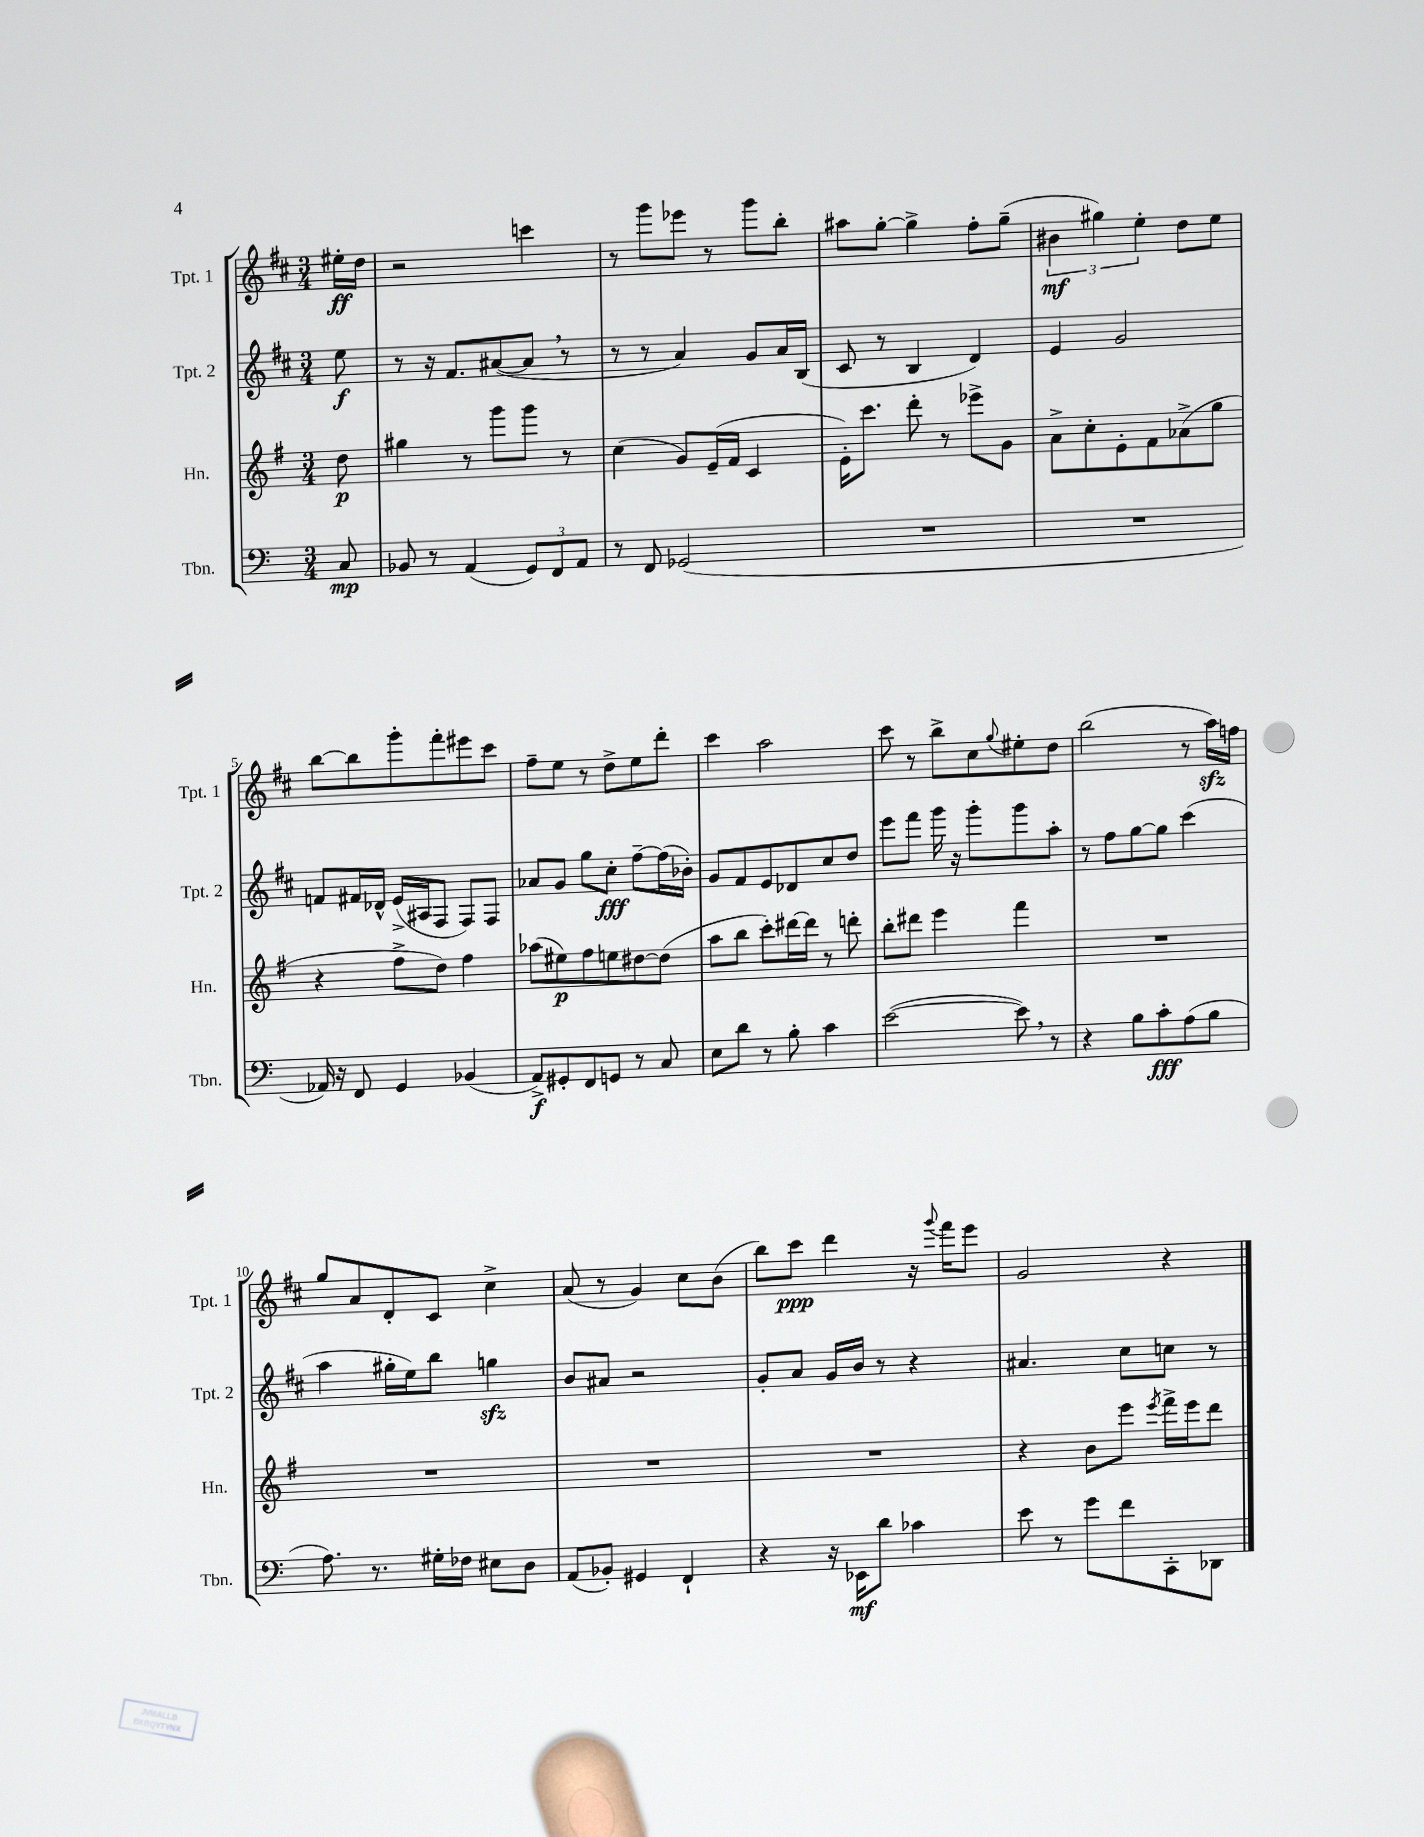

**kern	**kern	**kern	**kern
*staff4	*staff3	*staff2	*staff1
*clefF4	*clefG2	*clefG2	*clefG2
*k[]	*k[f#]	*k[f#c#]	*k[f#c#]
*M3/4	*M3/4	*M3/4	*M3/4
8C/	8dd\	8ee\	16ee#'\LL
.	.	.	16dd\JJ
=	=	=	=
8BB-/	4gg#\	8r	2r
8r	.	16r	.
.	.	8.f#/L	.
(4AA/	8r	.	.
.	8ggg\L	([8a#/	.
12GG/L)	8ggg\J	8a#/]J	4ccc\
12FF/	.	.	.
.	8r	8r	.
12AA/J	.	.	.
=	=	=	=
8r	(4cc\	8r	8r
8FF/	.	8r	8ggg\L
(2GG-/	8g/L)	4a/)	8eee-\J
.	(16e~/L	.	8r
.	16f#/JJ	.	.
.	4c/	8g/L	8ggg\L
.	.	16a/L	8bb'\J
.	.	(16B/JJ	.
=	=	=	=
2.r	16e'\LK)	8c#/	8aa#\L
.	8.ccc\J	.	.
.	.	8r	[8gg'\J
.	8ddd'\	4B/	4gg^\]
.	8r	.	.
.	8eee-^\L	4d/)	8ff#'\L
.	8g\J	.	(8gg~\J
=	=	=	=
2.r	8a^\L	4e/	6b#\
.	8cc'\	.	.
.	.	.	6gg#\)
.	8e'\	2g/	.
.	.	.	6ee'\
.	8f#\	.	.
.	(8a-^\	.	8dd\L
.	8gg\J	.	8ee\J
=	=	=	=
16AA-/)	4r	8f/L	[8bb\L
16r	.	.	.
8FF/	.	16f#/L	8bb\]
.	.	16d-^^/JJ	.
4GG/	8ff#^\L	(16e^/LL	8ggg'\
.	.	16A#/J	.
.	8dd\J)	8F#/J	8fff#'\
(4BB-/	4ff#\	8F#/L)	8eee#\
.	.	8F#/J	8ccc#\J
=	=	=	=
8AA^/L)	(8aa-\L	8a-/L	8ff#~\L
8GG#'/	8ee#\)	8g/J	8ee\J
8FF/	8ff#\	8gg\L	8r
8GG/J	8ee\	8cc#'\J	8dd^\L
8r	[8dd#\	[8ff#~\L	8ee\
8C/	(8dd#\]J	(16ff#\]L	8ddd'\J
.	.	16b-'\JJ)	.
=	=	=	=
8E\L	8aa\L	8g/L	4ccc#\
8d\J	8bb\J	8f#/	.
8r	8ccc'\L)	8e/	2aa\
8B'\	[16ddd#\L	8d-/	.
.	16ddd#\]JJ	.	.
4c\	8r	8cc#/	.
.	8ddd'\	8dd/J	.
=	=	=	=
([2e\	8bb'\L	8eee\L	8ccc#\
.	8ddd#\J	8fff#\J	8r
.	4eee\	16ggg\	8bb^\L
.	.	16r	.
.	.	8ggg'\L	8cc#\
.	.	.	8qqgg/
8e\])	4fff#\	8ggg\	8ee#'\
8r	.	8aa'\J	8dd\J
=	=	=	=
4r	2.r	8r	(2bb\
.	.	8ff#\L	.
8B\L	.	[8gg\	.
8c'\	.	8gg\]J	.
(8A\	.	(4ccc#\	8r
8B\J	.	.	16aa\LL)
.	.	.	16ff\JJ
=	=	=	=
8.A\)	2.r	4aa\	8gg/L
.	.	.	8a/
8.r	.	.	.
.	.	16gg#'\LL	8d'/
.	.	16ee\J)	.
16G#'\LL	.	8bb\J	8c#/J
16F-\JJ	.	.	.
8E#\L	.	4gg\	4cc#^\
8D\J	.	.	.
=	=	=	=
(8AA/L	2.r	8b/L	(8a/
8BB-'/J)	.	8a#/J	8r
4GG#/	.	2r	4g/)
4FF`/	.	.	8cc#\L
.	.	.	(8b\J
=	=	=	=
4r	2.r	8g'/L	8bb\L)
.	.	8a/J	8ccc#\J
16r	.	16g/LL	4ddd\
16EE-\LK	.	16b/JJ	.
8d\J	.	8r	.
4c-\	.	4r	16r
.	.	.	8qqggg/
.	.	.	16fff#\LK
.	.	.	8eee\J
=	=	=	=
8e\	4r	4.a#/	2g/
8r	.	.	.
8g\L	8b\L	.	.
8f\	8eee\J	8cc#\L	.
.	8qeee/	.	.
8CC'\	16fff#^\LL	8cc\J	4r
.	16eee\J	.	.
8DD-\J	8ddd\J	8r	.
==	==	==	==
*-	*-	*-	*-
